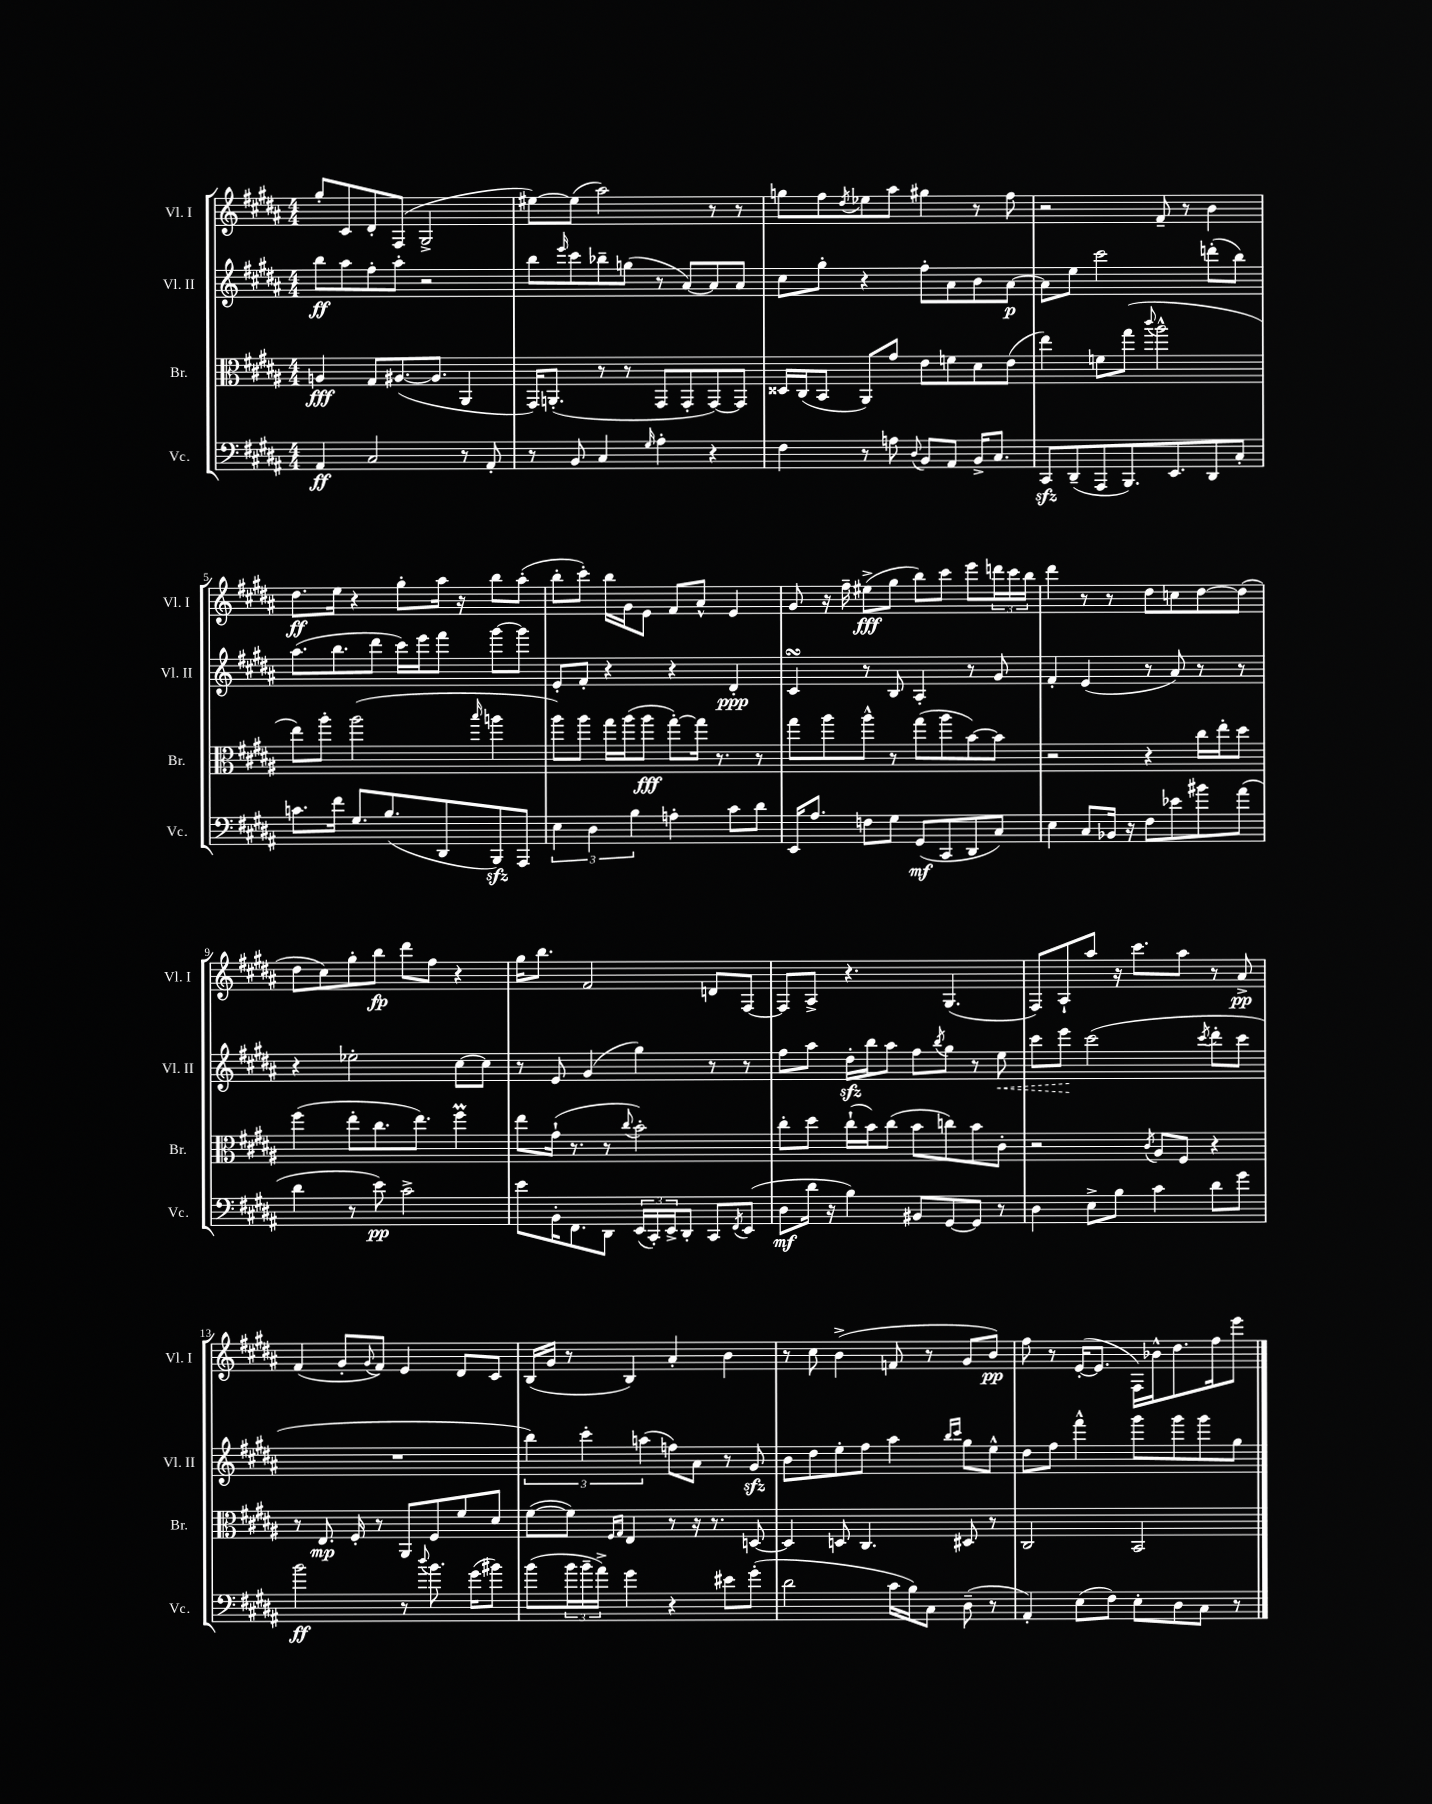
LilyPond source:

<<
\new StaffGroup <<
\new Staff = "s0" \with { instrumentName = "Vl. I" shortInstrumentName = "Vl. I" } {
    \clef treble \key b \major \numericTimeSignature \time 4/4
    gis''8-. cis'8 dis'8-. fis8( gis2-> |
    eis''8~) eis''8( ais''2) r8 r8 |
    g''8 fis''8 \acciaccatura { dis''8 } ees''8 ais''8 gis''4 r8 fis''8 |
    r2 fis'8-- r8 b'4 |
    dis''8.\ff e''16 r4 gis''8-. ais''16 r16 b''8 ais''8-.( |
    b''8-. cis'''8-.) b''16 gis'16 e'8 fis'8 ais'8-^ e'4 |
    gis'8 r16 fis''16-- eis''8->\fff( gis''8 b''8) cis'''8 e'''8 \tuplet 3/2 { d'''16 cis'''16 b''16 } |
    dis'''4 r8 r8 dis''8 c''8 dis''8~ dis''8( |
    dis''8 cis''8) gis''8-. b''8\fp dis'''8 fis''8 r4 |
    gis''16 b''8. fis'2 d'8 fis8~ |
    fis8 ais8-> r4. gis4.( |
    fis8) ais8-! ais''8 r16 cis'''8. ais''8 r8 ais'8->\pp |
    fis'4( gis'8-. \appoggiatura { gis'8 } fis'8) e'4 dis'8 cis'8 |
    b16( gis'16 r8 b4) ais'4-. b'4 |
    r8 cis''8 b'4->( f'8 r8 gis'8 b'8\pp) |
    fis''8 r8 e'16~-.( e'8. fis16) bes'16-^ dis''8. fis''16 e'''8 \bar "|." |
}
\new Staff = "s1" \with { instrumentName = "Vl. II" shortInstrumentName = "Vl. II" } {
    \clef treble \key b \major \numericTimeSignature \time 4/4
    b''8\ff ais''8 fis''8-. ais''8-. r2 |
    b''8 \grace { e'''16 } cis'''8 bes''8-- g''8( r8 ais'8~) ais'8 ais'8 |
    cis''8 gis''8-. r4 fis''8-. ais'8 b'8 ais'8~\p |
    ais'8 e''8 cis'''2 d'''8-.( b''8) |
    ais''8.( b''8. dis'''8 cis'''16) e'''16 fis'''8 gis'''8~ gis'''8 |
    e'8-. fis'8-. r4 r4 dis'4-.\ppp |
    cis'4\turn r8 b8 ais4-. r8 gis'8 |
    fis'4-. e'4( r8 ais'8) r8 r8 |
    r4 ees''2-. cis''8~ cis''8 |
    r8 e'8 gis'4( gis''4) r8 r8 |
    fis''8 ais''8 dis''16-.\sfz b''16 ais''8 fis''8 \acciaccatura { b''8 } gis''8 r8 \once \override Hairpin.style = #'dashed-line e''8\< |
    cis'''8 e'''8\! cis'''2( \acciaccatura { cis'''8 } dis'''8-. cis'''8 |
    R1 |
    \tuplet 3/2 { b''4) cis'''4-. a''4( } f''8) ais'8 r8 gis'8\sfz |
    b'8 dis''8 e''8-. fis''8 ais''4 \grace { b''16 cis'''16 } gis''8 e''8-^ |
    dis''8 fis''8 fis'''4-^ gis'''8 gis'''8 gis'''8 gis''8 \bar "|." |
}
\new Staff = "s2" \with { instrumentName = "Br." shortInstrumentName = "Br." } {
    \clef alto \key b \major \numericTimeSignature \time 4/4
    a4\fff gis8 ais8.~( ais8. ais,4 |
    gis,16) a,8.-.( r8 r8 gis,8 gis,8-. gis,8~) gis,8 |
    disis16 cis16( b,8 ais,8) gis'8 e'8 f'8 dis'8 e'8( |
    e''4) f'8 gis''8( \appoggiatura { cis'''8 } ais''2-^ |
    e''8) ais''8-. ais''2( \grace { b''16 } a''4 |
    ais''8) ais''8 gis''16 ais''16( ais''8\fff gis''8~-.) gis''16 r8. r8 |
    gis''8 ais''8 ais''8-^ r8 gis''8( ais''8 b'8~) b'8 |
    r2 r4 cis''16 e''16-. dis''8 |
    fis''4( e''8-. cis''8. e''8.) fis''4\prall |
    e''8 gis'16-!( r8. r8 \appoggiatura { cis''8 } b'2-.) |
    cis''8-. dis''8 cis''16-!( b'16) cis''8( b'8 c''8) b'8 cis'8-. |
    r2 \acciaccatura { cis'8 } ais8 fis8 r4 |
    r8 e8.\mp fis16-. r8 ais,8 fis8 fis'8 dis'8 |
    fis'8~( fis'8) \grace { fis16 gis16 } e4 r8 r16 r8. d8~ |
    d4 d8 cis4. dis8 r8 |
    cis2 b,2 \bar "|." |
}
\new Staff = "s3" \with { instrumentName = "Vc." shortInstrumentName = "Vc." } {
    \clef bass \key b \major \numericTimeSignature \time 4/4
    ais,4\ff cis2 r8 ais,8-. |
    r8 b,8 cis4 \grace { gis16 } ais4-. r4 |
    fis4 r8 a8 \appoggiatura { dis8 } b,8 ais,8 b,16-> cis8. |
    cis,8\sfz dis,8--( ais,,8 b,,8.) e,8. dis,8 cis8-. |
    c'8. fis'16 gis8. b8.( dis,8 b,,8\sfz) ais,,8 |
    \tuplet 3/2 { e4 dis4 b4 } a4-. cis'8 dis'8 |
    e,16 ais8. f8 gis8 gis,8\mf( cis,8 dis,8 cis8) |
    e4 cis8 bes,16 r16 fis8 ees'8 bis'8 ais'8( |
    dis'4 r8 e'8\pp) cis'2-> |
    e'8 b,16-. fis,8. dis,8 \tuplet 3/2 { e,16( cis,16-.) e,16-> } dis,8-. cis,8 \acciaccatura { fis,8 } e,8( |
    dis8\mf dis'16 r16 b4) bis,8 gis,8~ gis,8 r8 |
    dis4 e8-> b8 cis'4 dis'8 gis'8 |
    b'2\ff r8 \appoggiatura { dis''8 } b'8. gis'16( bis'8) |
    b'8( \tuplet 3/2 { b'16 b'16-- ais'16->) } gis'4 r4 eis'8 gis'8-.( |
    dis'2 cis'16 b16) cis8 dis8--( r8 |
    ais,4-.) e8( fis8) e8-. dis8 cis8 r8 \bar "|." |
}
>>
>>
